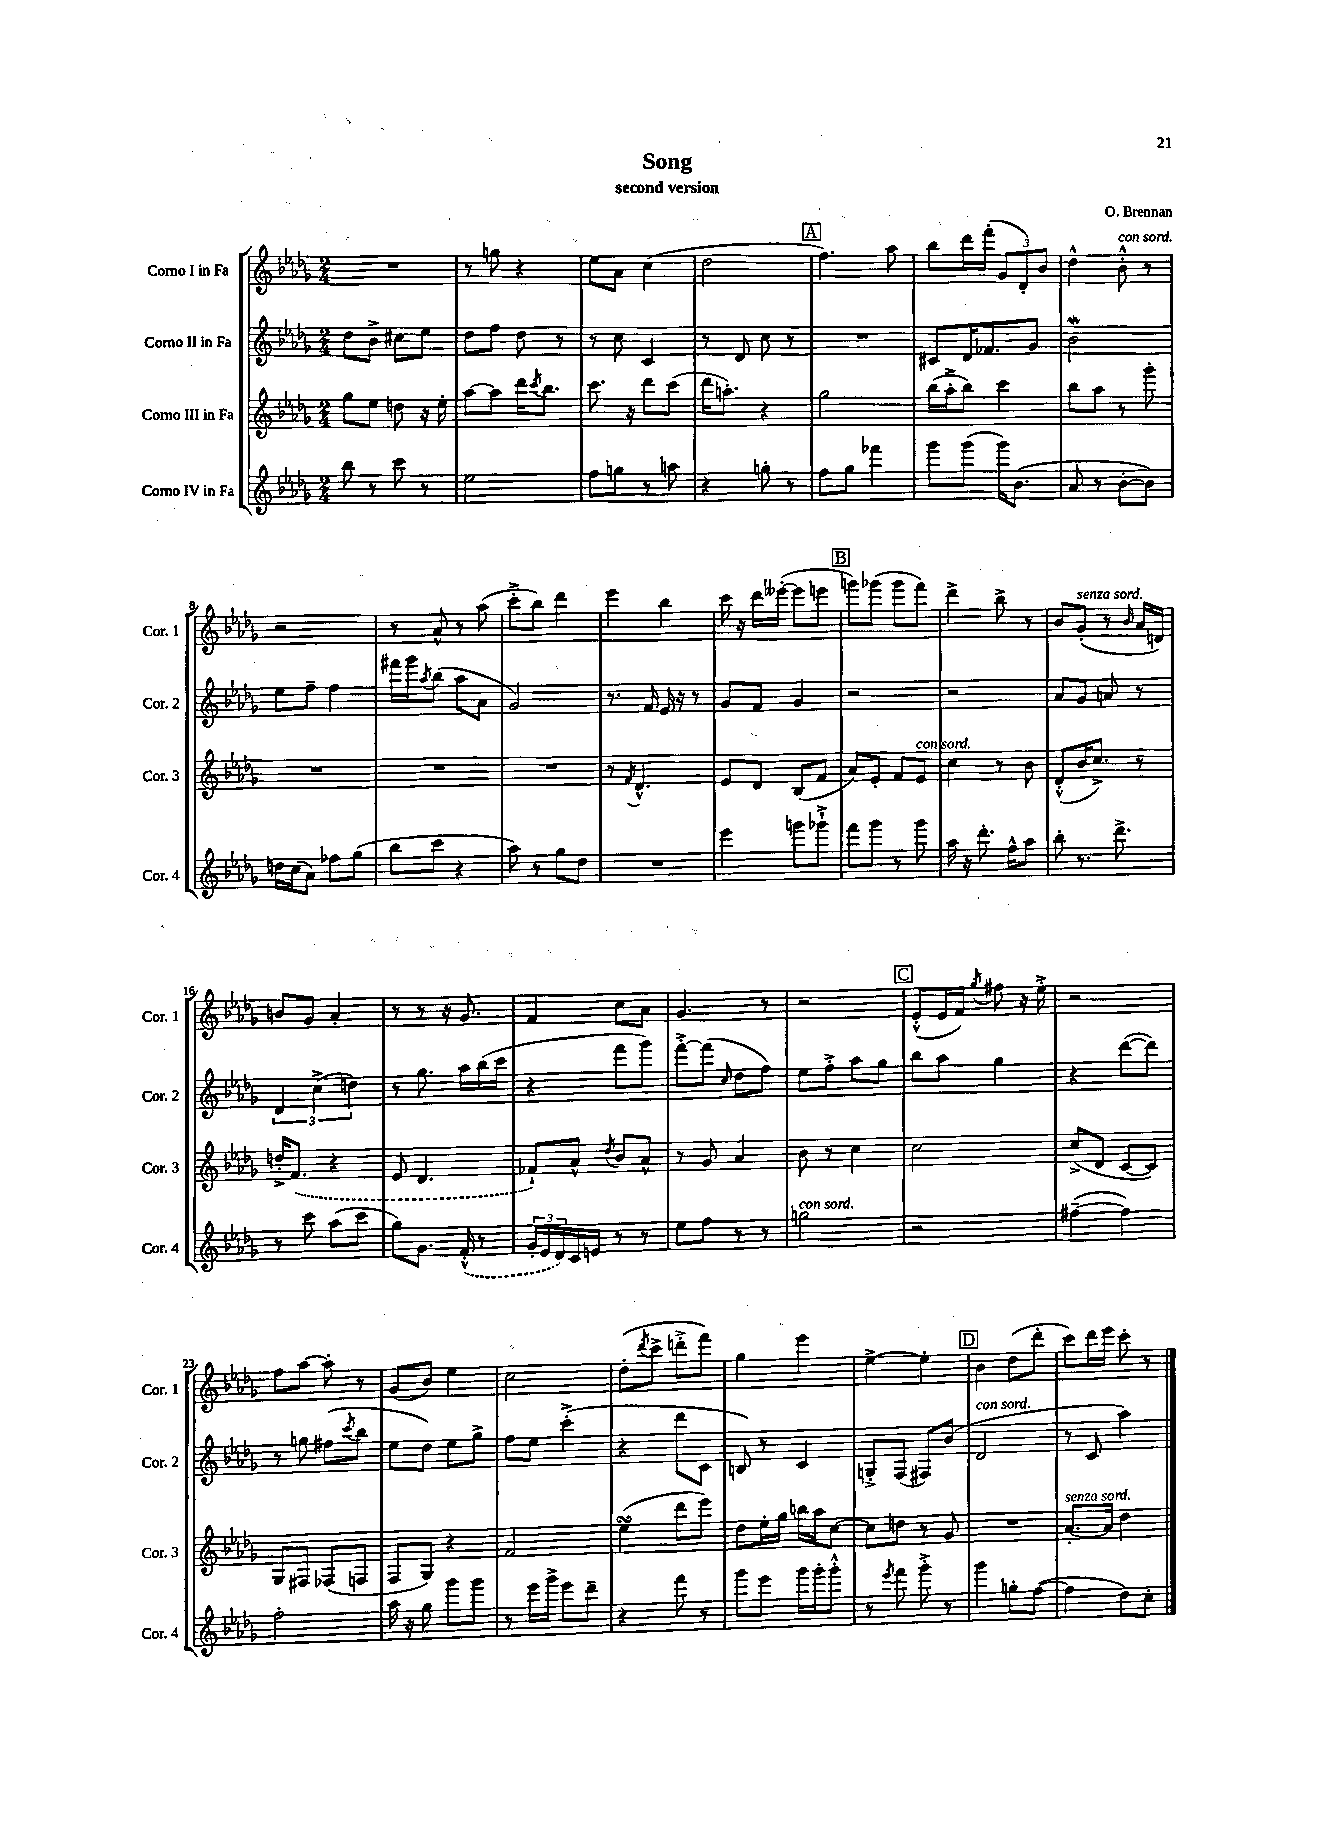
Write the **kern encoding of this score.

**kern	**kern	**kern	**kern
*staff4	*staff3	*staff2	*staff1
*clefG2	*clefG2	*clefG2	*clefG2
*k[b-e-a-d-g-]	*k[b-e-a-d-g-]	*k[b-e-a-d-g-]	*k[b-e-a-d-g-]
*M2/4	*M2/4	*M2/4	*M2/4
8bb-	8gg-	8dd-	2r
8r	8ee-	8b-^	.
8ccc	8dd	8cc#	.
8r	16r	8ee-	.
.	16ee-'	.	.
=	=	=	=
2ee-	[8aa-	8dd-	8r
.	8aa-]	8ff	8gg
.	16ddd-	8dd-	4r
.	8qccc	.	.
.	8.bb-	.	.
.	.	8r	.
=	=	=	=
8ff	8.ccc	8r	8ee-
8gg	.	8cc	8a-
.	16r	.	.
8r	8ddd-	4c	(4cc
8aa	(8ccc	.	.
=	=	=	=
4r	16ddd-	8r	2dd-
.	8.aa')	.	.
.	.	8d-	.
8gg'	4r	8cc	.
8r	.	8r	.
=	=	=	=
8ff	2gg-	2r	4.ff)
8gg-	.	.	.
4fff-	.	.	.
.	.	.	8aa-
=	=	=	=
8ggg-	(16bb-	8c#	8bb-
.	16aa-'^	.	.
(8ggg-	8bb-)	16d-	16ddd-
.	.	8.f-	(16fff'
16ggg-)	4ccc	.	12g-
(8.b-	.	.	.
.	.	.	12d-')
.	.	8g-	.
.	.	.	12b-
=	=	=	=
8a-	8bb-	2b-	4dd-^^
8r	8aa-	.	.
[8b-'	8r	.	8b-'^^
8b-])	8ggg-'	.	8r
=	=	=	=
16dd	2r	8ee-	2r
(16cc	.	.	.
8a-)	.	8ff~	.
8ff-	.	4ff	.
(8gg-	.	.	.
=	=	=	=
8bb-	2r	16fff#	8r
.	.	16ggg-	.
.	.	8qaa-	.
8ccc	.	(8bb-	8a-^^
4r	.	8aa-	8r
.	.	8a-	(8aa-
=	=	=	=
8aa-)	2r	2g-)	8ccc'^
8r	.	.	8bb-)
8gg-	.	.	4ddd-
8dd-	.	.	.
=	=	=	=
2r	8r	8.r	4eee-
.	8qf	.	.
.	4.d-^^	.	.
.	.	16f	.
.	.	16e-	4bb-
.	.	16r	.
.	.	8r	.
=	=	=	=
4eee-	8e-	8g-	16ccc
.	.	.	16r
.	8d-	8f	16ddd-
.	.	.	([16eee--'
8ggg	(8B-	4g-	8eee--]
8ggg-`^	8f	.	8eee
=	=	=	=
8fff	8a-)	2r	8ggg)
8ggg-	8e-'	.	(8ggg-
8r	8f	.	8ggg-
8ggg-	8e-	.	8fff)
=	=	=	=
16aa-	4cc	2r	4ddd-^
16r	.	.	.
8.ddd-'	.	.	.
.	8r	.	8bb-^
16ff^^	.	.	.
8aa-	8b-	.	8r
=	=	=	=
8bb-'	(8d-'^^	8a-	8b-
8.r	16b-	8g-	(8g-'
.	8.cc^)	.	.
.	.	8a	8r
8.ddd-^	.	.	.
.	.	.	16qqb-
.	8r	8r	16a-
.	.	.	16d)
=	=	=	=
8r	16dd'^	6d-	8b
.	(8.f	.	.
8ccc	.	.	8g-
.	.	(6cc^	.
(8aa-	4r	.	4a-'
.	.	6dd)	.
8ccc	.	.	.
=	=	=	=
8gg-)	8e-	8r	8r
8.g-	4.d-	8.gg-	8r
.	.	.	16r
(16f'^^	.	16aa-	8.g-
8r	.	(16bb-	.
.	.	16ccc	.
=	=	=	=
24g-'	8f-`)	4r	4f
24e-	.	.	.
24d-)	.	.	.
16c	8a-^^	.	.
16e	.	.	.
.	8qdd-	.	.
8r	8b-	8fff	8cc
8r	8a-^^	8ggg-)	8a-
=	=	=	=
8ee-	8r	[8fff'^	4.g-
8ff	8g-	(8fff]	.
.	.	16qqcc	.
8r	4a-	8dd-	.
8r	.	8ff)	8r
=	=	=	=
2gg	8b-	8ee-	2r
.	8r	8ff'^	.
.	4cc	8aa-	.
.	.	8gg-	.
=	=	=	=
2r	2cc	8bb-	(8e-'^^
.	.	8aa-	16e-
.	.	.	16f)
.	.	.	8qgg-
.	.	4gg-	8ff#
.	.	.	16r
.	.	.	16ee-'^
=	=	=	=
([4ff#~	(8cc^	4r	2r
.	8d-	.	.
4ff#])	[8c	([8ddd-	.
.	8c])	8ddd-])	.
=	=	=	=
2ff'	8G-	8r	8ff
.	8F#	8gg	[8aa-
.	(8F-	(8ff#	8aa-']
.	.	8qccc	.
.	8F	8bb-	8r
=	=	=	=
16aa-	8F	8ee-	(8g-
16r	.	.	.
8gg-	8G-)	8dd-)	8b-)
8ggg-	4r	8ee-	4ee-
8ggg-	.	8gg-^	.
=	=	=	=
8r	2f	8ff	2cc
16eee-	.	8ee-	.
16ggg-^	.	.	.
8eee-	.	(4ccc'^	.
8ddd-~	.	.	.
=	=	=	=
4r	(4ee-	4r	(8dd-'
.	.	.	8qddd-
.	.	.	8ccc^
8fff	8ddd-	8ddd-	8ddd'^
8r	8eee-)	8c	8fff)
=	=	=	=
8ggg-	8dd-	8B)	4gg-
8eee-	16ee-'	8r	.
.	16gg-	.	.
16ggg-	16bb	4c	4eee-
16ggg-'	16aa-	.	.
8ggg-'^^	[8cc	.	.
=	=	=	=
8r	8cc]	8G'^	[4ee-^
8qeee-	.	.	.
8fff	8dd	(8F	.
8ggg-'^	8r	8F#)	4ee-']
8r	8g-	(8b-	.
=	=	=	=
4ggg-	2r	2d-	4b-
8gg'	.	.	(8dd-
([8ff	.	.	8ddd-'
=	=	=	=
4ff]	[8.a-'	8r	8ccc)
.	.	8c	16ddd-
.	16a-]	.	16eee-
8dd-)	4dd-	4aa-)	8ccc'
8cc'	.	.	8r
==	==	==	==
*-	*-	*-	*-
